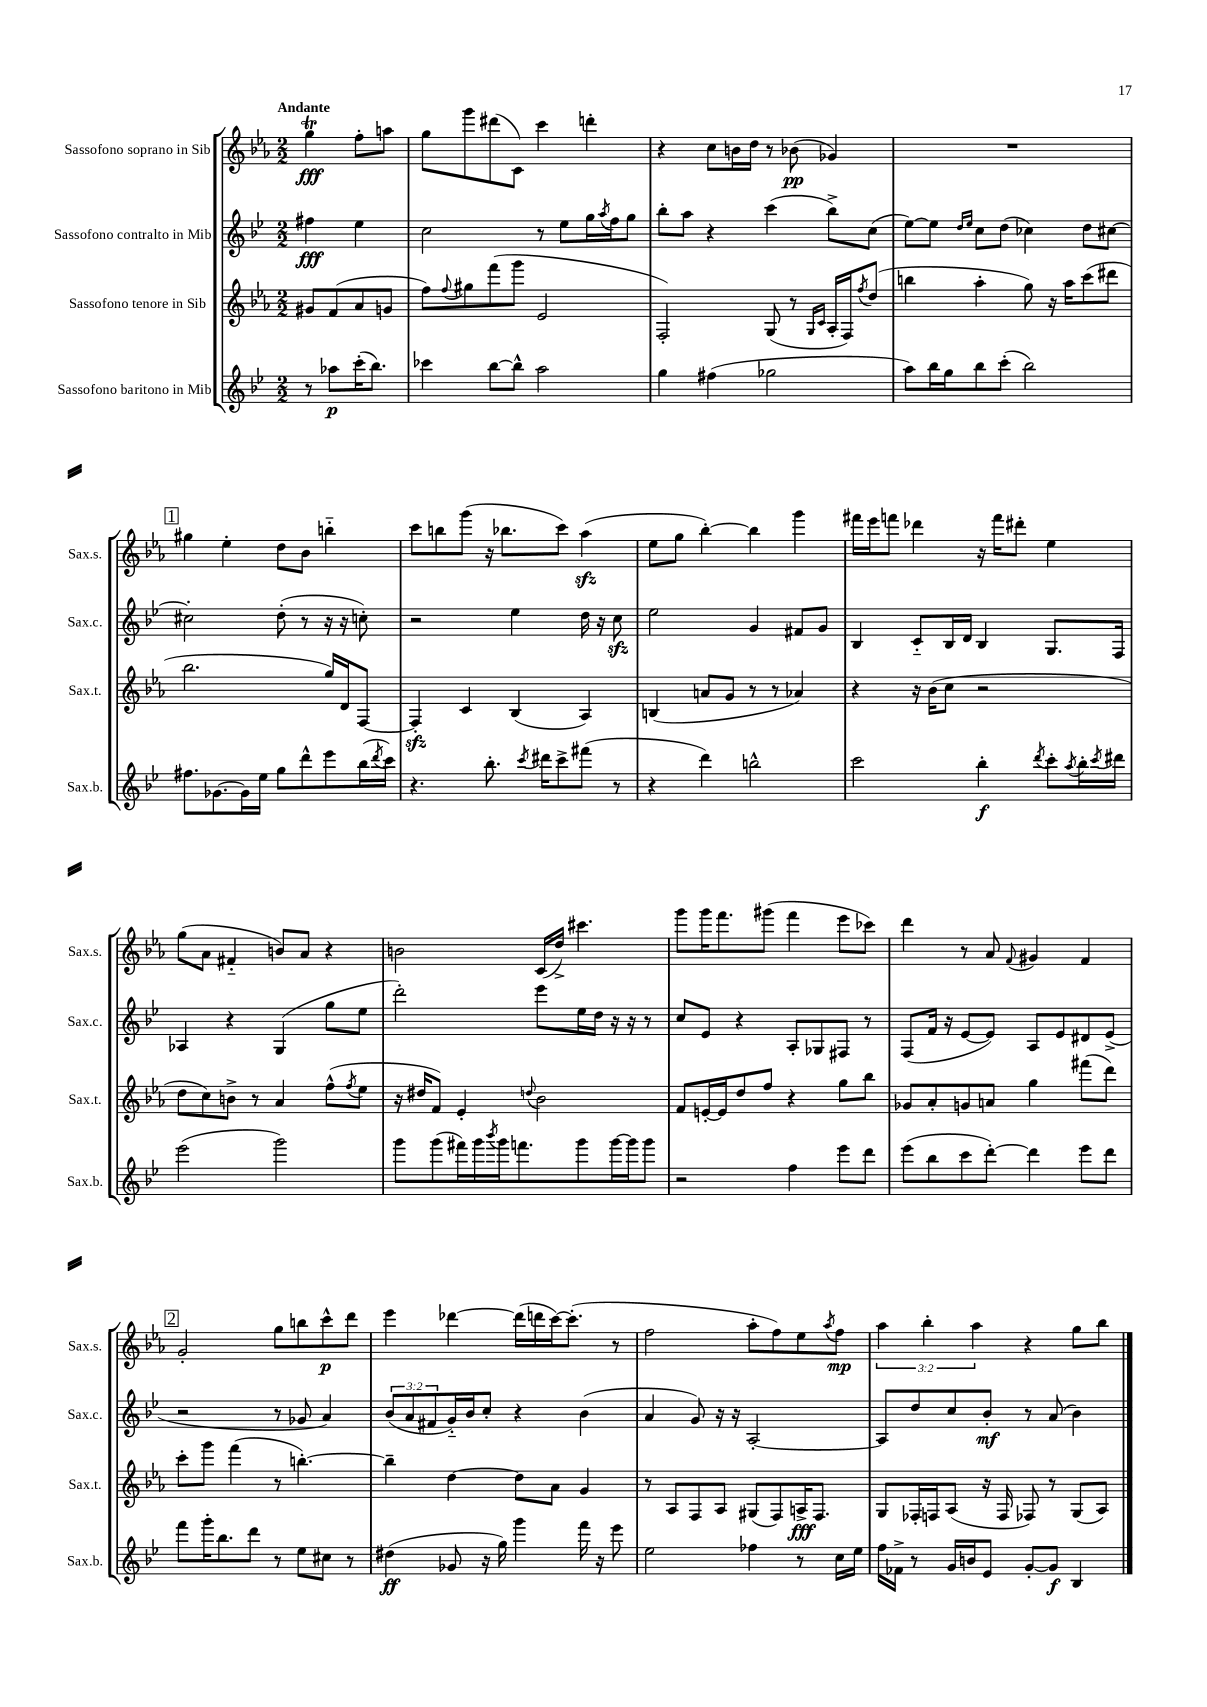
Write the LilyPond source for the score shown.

<<
\new StaffGroup <<
\new Staff = "s0" \with { instrumentName = "Sassofono soprano in Sib" shortInstrumentName = "Sax.s." } {
    \clef treble \key ees \major \numericTimeSignature \time 2/2 \override Staff.TupletNumber.text = #tuplet-number::calc-fraction-text \partial 2 \tempo "Andante"
    g''4\trill\fff f''8-. a''8 |
    g''8 g'''8 dis'''8( c'8) c'''4 d'''4-. |
    r4 c''8 b'16 d''16 r8 bes'8\pp( ges'4) |
    R1 |
    \mark \markup { \box "1" } gis''4 ees''4-. d''8 bes'8 b''4-_ |
    c'''8 b''8 g'''8( r16 bes''8. c'''8) aes''4\sfz( |
    ees''8 g''8 bes''4~-.) bes''4 g'''4 |
    fis'''16 ees'''16 f'''8 des'''4 r16 f'''16 dis'''8-. ees''4 |
    g''8( aes'8 fis'4-_ b'8) aes'8 r4 |
    b'2 c'16( d''16->) cis'''4. |
    g'''8 g'''16 f'''8. gis'''8( f'''4 ees'''8 ces'''8) |
    d'''4 r8 aes'8 \appoggiatura { f'8 } gis'4 f'4 |
    \mark \markup { \box "2" } g'2-. g''8 b''8 c'''8-^\p d'''8 |
    ees'''4 des'''4~ des'''16( d'''16 c'''16~) c'''8.-.( r8 |
    f''2 aes''8-. f''8) ees''8 \acciaccatura { aes''8 } f''8\mp |
    \tuplet 3/2 { aes''4 bes''4-. aes''4 } r4 g''8 bes''8 \bar "|." |
}
\new Staff = "s1" \with { instrumentName = "Sassofono contralto in Mib" shortInstrumentName = "Sax.c." } {
    \clef treble \key bes \major \numericTimeSignature \time 2/2 \override Staff.TupletNumber.text = #tuplet-number::calc-fraction-text \partial 2
    fis''4\fff ees''4 |
    c''2 r8 ees''8 g''16 \acciaccatura { a''8 } f''16 g''8 |
    bes''8-. a''8 r4 c'''4( bes''8->) c''8( |
    ees''8~) ees''8 \grace { d''16 ees''16 } c''8 d''8( ces''4) d''8 cis''8~ |
    \mark \markup { \box "1" } cis''2-. d''8-.( r8 r16 r16 c''8-.) |
    r2 ees''4 d''16 r16 c''8\sfz |
    ees''2 g'4 fis'8 g'8 |
    bes4 c'8-_ bes16 d'16 bes4 g8. f16 |
    aes4 r4 g4( g''8 ees''8 |
    d'''2-.) ees'''8 ees''16 d''16 r16 r16 r8 |
    c''8 ees'8 r4 a8-. ges8 fis8 r8 |
    f8( f'16 r16 ees'8~ ees'8) a8 ees'8 dis'8 ees'8->( |
    \mark \markup { \box "2" } r2 r8 ges'8 a'4) |
    \tuplet 3/2 { bes'8( a'8 fis'8 } g'16-_) bes'16 c''8-. r4 bes'4( |
    a'4 g'8) r16 r16 a2~-. |
    a8 d''8 c''8 bes'8-.\mf r8 a'8( bes'4) \bar "|." |
}
\new Staff = "s2" \with { instrumentName = "Sassofono tenore in Sib" shortInstrumentName = "Sax.t." } {
    \clef treble \key ees \major \numericTimeSignature \time 2/2 \partial 2
    gis'8 f'8( aes'8 g'8 |
    f''8) \appoggiatura { f''8 } gis''8 f'''8( g'''8 ees'2 |
    f2-.) g8( r8 \grace { g16 c'16 } aes16-. f16) \acciaccatura { f''8 } d''8( |
    b''4 aes''4-. g''8) r16 aes''16 c'''8( dis'''8 |
    \mark \markup { \box "1" } bes''2. g''16) d'16 f8~ |
    f4-.\sfz c'4 bes4( aes4) |
    b4( a'8 g'8 r8 r8 aes'4) |
    r4 r16 bes'16( c''8 r2 |
    d''8 c''8) b'8-> r8 aes'4 f''8-^( \acciaccatura { f''8 } ees''8 |
    r16 dis''16 f'8) ees'4-. \appoggiatura { d''8 } bes'2 |
    f'8 e'16~-. e'16 d''8 f''8 r4 g''8 bes''8 |
    ges'8 aes'8-. g'8 a'8 g''4 fis'''8( d'''8) |
    \mark \markup { \box "2" } c'''8-. g'''8 f'''4( r8 b''4.~-.) |
    b''4-- d''4~ d''8 aes'8 g'4 |
    r8 aes8 f8 aes8 gis8( f8) a16->\fff f8. |
    g8 fes16-. f16 aes8( r16 f16 fes8) r8 g8( aes8) \bar "|." |
}
\new Staff = "s3" \with { instrumentName = "Sassofono baritono in Mib" shortInstrumentName = "Sax.b." } {
    \clef treble \key bes \major \numericTimeSignature \time 2/2 \partial 2
    r8 aes''8\p c'''16-.( bes''8.) |
    ces'''4 bes''8~ bes''8-^ a''2 |
    g''4 fis''4( ges''2 |
    a''8) bes''16 g''16 bes''8 c'''8-.( bes''2) |
    \mark \markup { \box "1" } fis''8. ges'8.~ ges'16 ees''16 g''8 d'''8-^ ees'''8 bes''16( \acciaccatura { d'''8 } c'''16) |
    r4. bes''8.-. \acciaccatura { c'''8 } dis'''16 c'''8-> fis'''8( r8 |
    r4 d'''4) b''2-^ |
    c'''2 bes''4-.\f \acciaccatura { d'''8 } c'''8-. \acciaccatura { a''8 } bes''16-. \acciaccatura { c'''8 } dis'''16 |
    ees'''2( g'''2) |
    g'''8 g'''8( fis'''16) g'''16 \acciaccatura { bes'''8 } g'''16 f'''8. g'''8 g'''16~ g'''16 g'''8 |
    r2 f''4 ees'''8 d'''8 |
    ees'''8( bes''8 c'''8 d'''8~-.) d'''4 ees'''8 d'''8 |
    \mark \markup { \box "2" } f'''8 g'''16-. bes''8. d'''8 r8 ees''8 cis''8 r8 |
    dis''4\ff( ges'8 r16 g''16) g'''4 f'''16 r16 ees'''8 |
    ees''2 fes''4 r8 c''16 ees''16 |
    f''16 fes'16-> r8 g'16 b'16 ees'8 g'8~-. g'8\f bes4 \bar "|." |
}
>>
>>
\layout { \context { \Score \remove "Bar_number_engraver" } }
